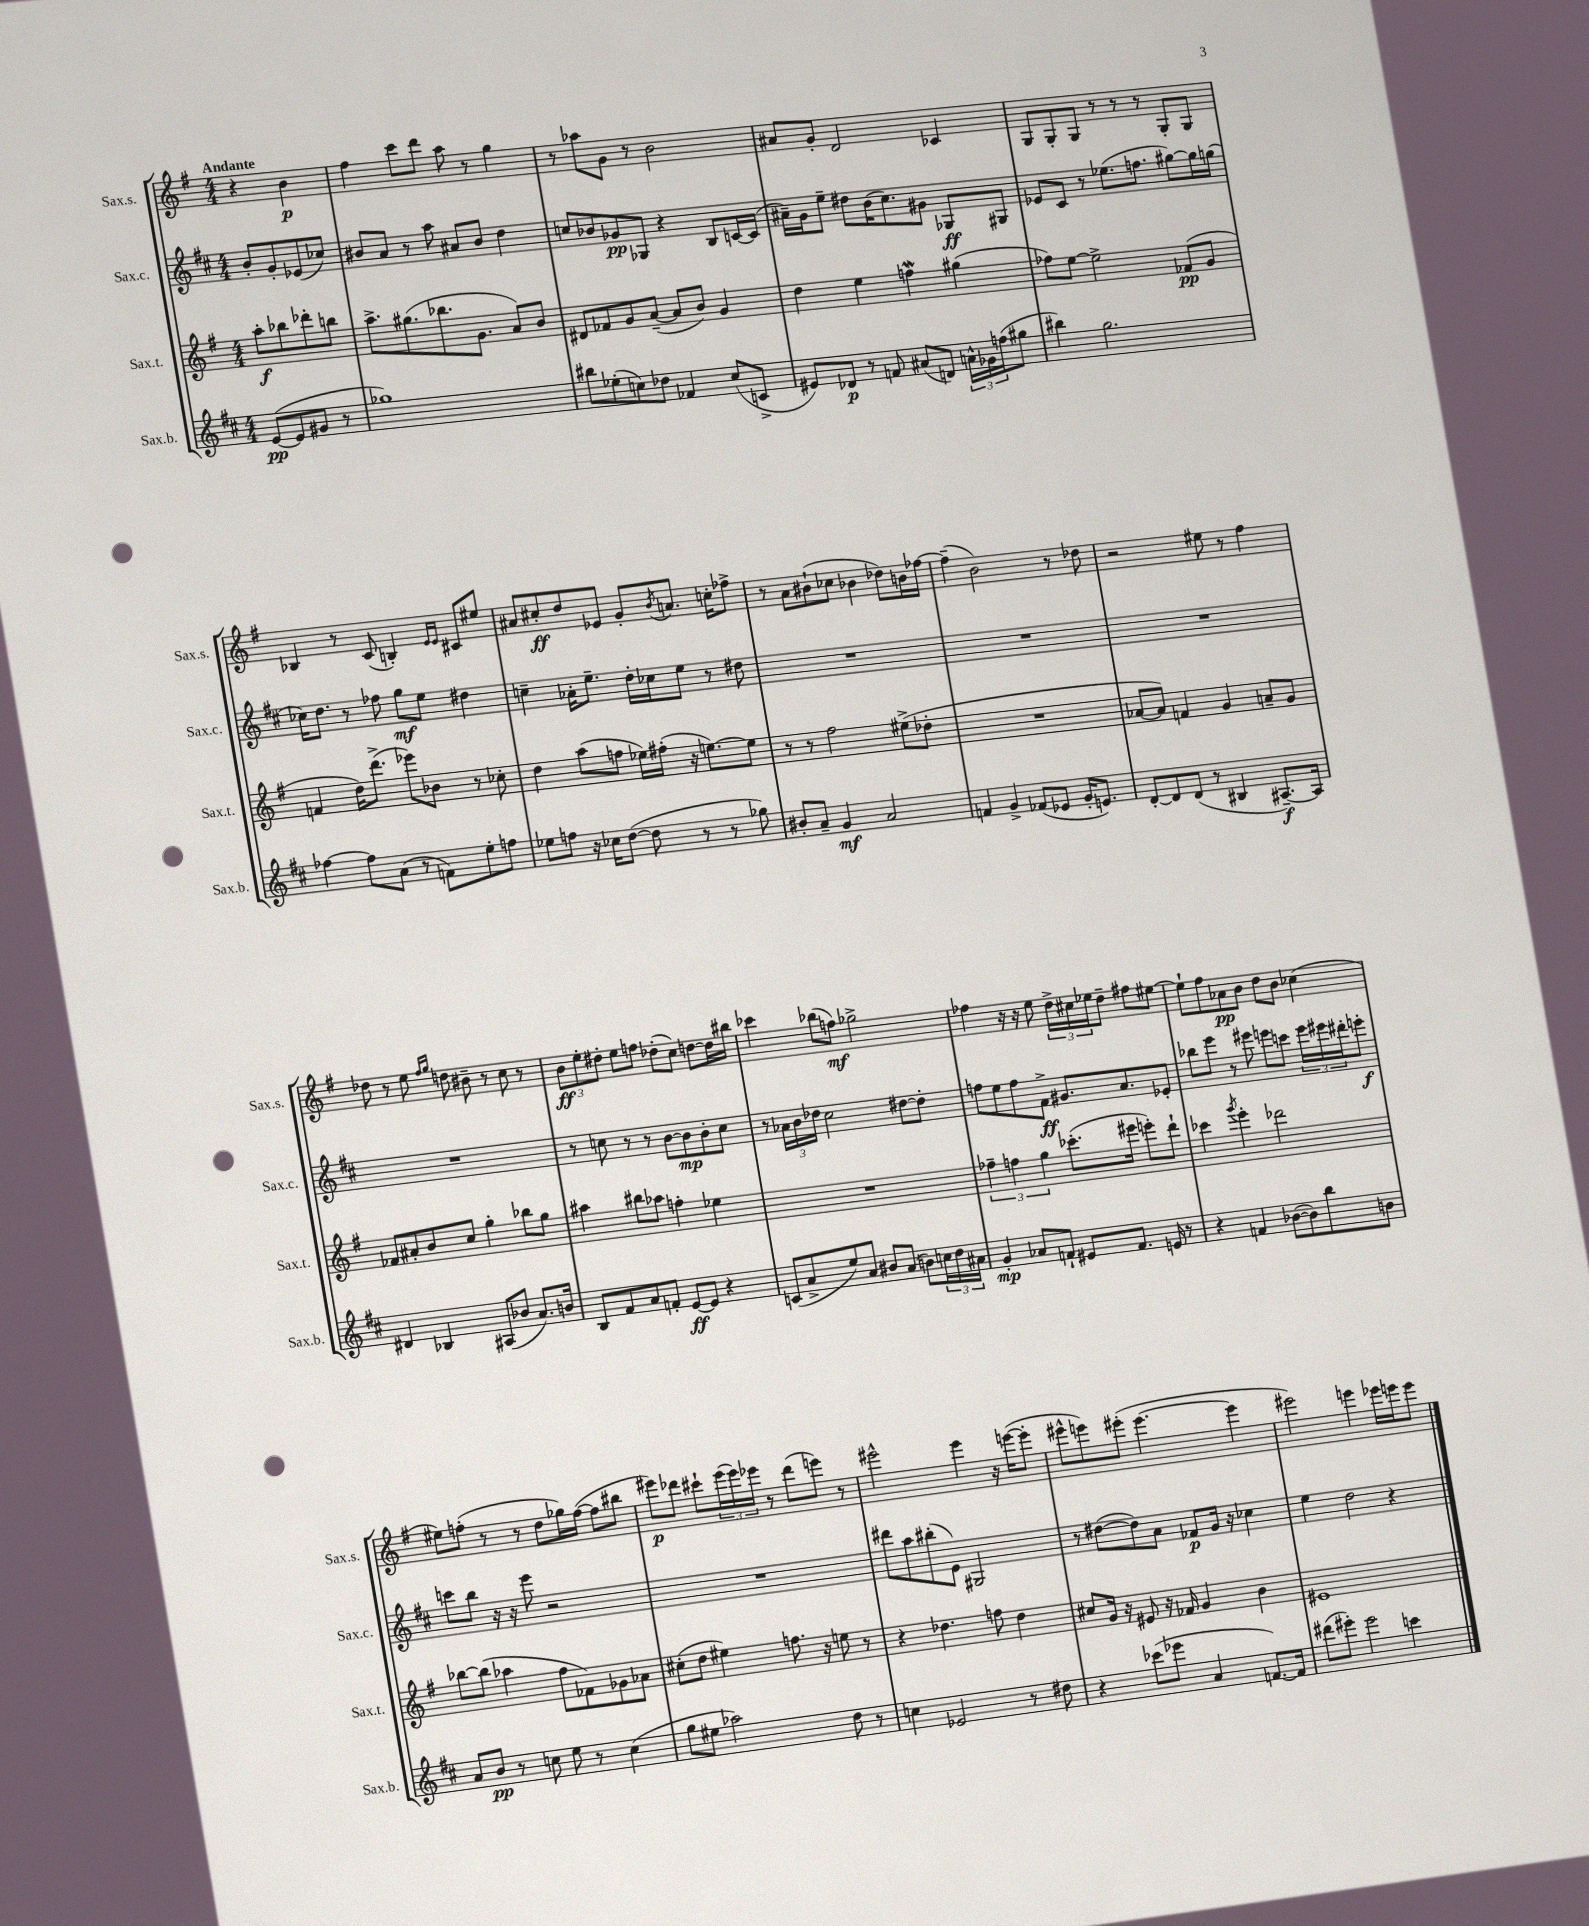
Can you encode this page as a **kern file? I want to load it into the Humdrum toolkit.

**kern	**kern	**kern	**kern
*staff4	*staff3	*staff2	*staff1
*clefG2	*clefG2	*clefG2	*clefG2
*k[f#c#]	*k[f#]	*k[f#c#]	*k[f#]
*M4/4	*M4/4	*M4/4	*M4/4
([8e/L	8aa'\L	8b'/L	4r
8e/]	8bb-\	8g'/	.
8g#/J	8ddd-'\	(8e-/	4b\
8r	8bb\J	8cc-/J)	.
=	=	=	=
1gg-)	8.aa^\L	8b#/L	4ff#\
.	.	8a/J	.
.	(8.gg#\	.	.
.	.	8r	8ccc\L
.	8.bb-\	8aa\	8ddd\J
.	.	8a#/L	8aa\
.	8.g\J	.	.
.	.	8b#/J	8r
.	8a/L)	4dd\	4gg\
.	8b/J	.	.
=	=	=	=
8bb#\L	8d#/L	8cc/L	8r
(8ee-'\	8f-/	8b-/	8aa-\L
8cc\)	8g/	8g-/	8g\J
8dd-\J	([8a~/J	8G-/J	8r
4f-/	8a/]L	4r	2b\
.	8b/J)	.	.
(8cc/L	4g/	8B/L	.
8c^/J	.	[16c/L	.
.	.	(16c/]JJ	.
=	=	=	=
8e#/L)	4dd\	16a#~\LL)	8a#/L
.	.	16g\J	.
8d-/J	.	8ee~\J	8g'/J
8r	4ee\	8dd#\L	2d/
8f/	.	(16b\K	.
.	.	8.cc#\)	.
(8a#/L	4ff\	.	.
8d/J)	.	8g#\J	.
24a^^\LL	(4gg#\	8G-/L	4c-/
24g-\	.	.	.
(24ff\J	.	.	.
8gg#\J	.	8G#/J	.
=	=	=	=
4bb#\)	8ff-\L)	8e-/L	8G/L
.	[8ee\J	8c#/J	8G'/
2.gg\	2ee^\]	8r	8G/J
.	.	(8.ee-\L	8r
.	.	.	8r
.	.	8.ff\J	.
.	.	.	8r
.	(8f-/L	[8gg#\L)	8G'/L
.	8g/J	16gg#\]L	8G/J
.	.	(16gg\JJ	.
=	=	=	=
[4ff-\	4f/	16cc-\LK)	4B-/
.	.	8.dd\J	.
8ff-\]L	16dd\LK)	8r	8r
.	(8.ddd^\J	.	.
(8a\J	.	8ff-\	(8c/
8r	8eee-\L)	8gg\L	4B'/)
8f\L)	8b-\J	8ee\J	.
.	.	.	16qqe/LL
.	.	.	16qqe/JJ
8ee'\	8r	4dd#\	8c#/L
8ff\J	8cc-'\	.	8ee#/J
=	=	=	=
8ee-\L	4dd\	4cc~\	8a#/L
8ff\J	.	.	8cc#'/
16r	(8aa\L	16a-'\LK	8dd/
16cc-\LK	.	8.ee~\J	.
([8dd\J	8ff\J	.	8e-/J
8dd\]	16ee-\LL)	16dd'\LL	8g'/L
.	(16ff#'\JJ	16cc-\J	.
.	.	.	8qb/
8r	16r	8ee\J	8.a/J
.	[8.ee\L)	.	.
8r	.	8r	.
.	.	.	16cc'\LK
8gg-\)	8ee\]J	8dd#\	8ff-^\J
=	=	=	=
8b#'/L	8r	1r	8r
8a~/J	8r	.	8a\L
4g/	2ff#\	.	(8b#`\
.	.	.	8cc-\J
2a/	.	.	4b-\
.	(8ee#^\L	.	8dd-\L)
.	8dd-'\J	.	16b\L
.	.	.	[16ff-\JJ
=	=	=	=
4f/	1r	1r	(4ff-~\]
4g^/	.	.	2b\)
(8f-/L	.	.	.
8e-/J	.	.	.
16g'/LK	.	.	8r
8.e/J)	.	.	.
.	.	.	8dd-\
=	=	=	=
[8d'/L	[8a-/L	1r	2r
8d/]	8a-/]J)	.	.
(8d/J	4f/	.	.
8r	.	.	.
4B#/	4g/	.	8ee#\
.	.	.	8r
[8.A#~/L)	8a~/L	.	4ff#\
.	8g/J	.	.
16A#/]Jk	.	.	.
=	=	=	=
4d#/	8f-/L	1r	8dd-\
.	8a#'/	.	8r
4B-/	8b/	.	8ee\
.	.	.	16qqff#/LL
.	.	.	16qqgg/JJ
.	8cc/J	.	8dd\
(8A#/L	4gg'\	.	8b#~\
8b-/J	.	.	8r
8.a/L)	8bb-\L	.	8cc\
.	8gg\J	.	8r
16b/Jk	.	.	.
=	=	=	=
8B/L	4aa#\	8r	12b\L
.	.	.	12ee'\
8f#/	.	8cc\	.
.	.	.	12dd#'\J
8a/	8bb#\L	8r	8ee\L
8f'/J	8aa-\J	8r	8ff\J
[8e/L	4ff'\	[8b\L	(8dd-'\L
8e/]J	.	8b\]	8cc\J)
4r	4ee-\	8b'\	[8dd\L
.	.	8cc\J	16dd\]L
.	.	.	16bb#\JJ
=	=	=	=
(8c/L	1r	8r	4ccc-\
8a^/	.	24a-\LL	.
.	.	24b\	.
.	.	24dd-\JJ	.
8ee/)	.	2cc#\	(8bb-\L
8a/J	.	.	8ff\J)
8b#/L	.	.	2gg-^\
(8a/J	.	.	.
8b\L)	.	[8dd#\L	.
24cc\L	.	8dd#'\]J	.
24dd\	.	.	.
24a#\JJ	.	.	.
=	=	=	=
4g'/	6ff-~\	8ff\L	4ff-\
.	.	8ee\	.
.	6ff\	.	.
8a-/L	.	8ff\	16r
.	.	.	16r
.	6gg\	.	.
8f`/J	.	8f#^\J	8ee\
8e#/L	(8.ccc-'\L	8.g#/L	24dd^\LL
.	.	.	24cc#\
.	.	.	24ee-\J
8.f/J	.	.	8dd~\J
.	16eee#\Jk	8.a/	.
.	8eee'\L)	.	8ff#\L
16e/	.	.	.
8r	8ddd`\J	8e-'/J	[8ee#\J
=	=	=	=
4r	4ccc-\	8bb-\L	8ee#`\]L
.	.	8eee\J	8ff#\
.	8qggg/	.	.
4f/	4eee'\	8r	8a-\
.	.	8eee#\	8b\J
([8b-\L	2ddd-\	8eee\L	8dd\L
8b-\])	.	8ccc\J	8b\J
8bb\	.	24eee\LL	(4cc-\
.	.	24eee#\	.
.	.	24ddd#'\J	.
8b\J	.	8eee'\J	.
=	=	=	=
8a/L	[8bb-\L	8ccc\L	8ee#\L)
8b/J	(8bb-\]J	8bb\J	(8ff'\J
8r	4aa-\	16r	8r
.	.	16r	.
8cc\	.	8eee\	8r
8ee\	8ff#\L	2r	8dd\L
8r	8f-\)	.	16gg-\L)
.	.	.	([16ff\JJ
(4cc\	8g-\	.	8ff\]L
.	8a-\J	.	8bb#\J
=	=	=	=
8gg\L	(8cc#'\L	1r	8eee#\L)
8ee#\J	8dd\J	.	8ddd-\J
2aa-\)	4ee#\)	.	8ccc#`\L
.	.	.	(24eee#\L
.	.	.	24eee#\)
.	.	.	24eee-\JJ
.	8.ff\	.	8r
.	.	.	(8ddd-\L
.	16r	.	.
8dd\	8ee\	.	8eee\J)
8r	8r	.	8r
=	=	=	=
4cc\	4r	8ddd#\L	2eee#^^\
.	.	8aa\	.
2e-/	4.dd-\	(8bb#'\	.
.	.	8e\J)	.
.	.	2G#/	4eee#\
.	8ff\	.	.
8r	4dd-\	.	16r
.	.	.	([16eee\LK
8dd#\	.	.	8eee'\]J
=	=	=	=
4r	8cc#/L	8r	8eee#^^\L
.	16g/Jk	([8dd#\L	8eee\)
.	16r	.	.
(8ccc-\L	8e#/	8dd#\])	(8eee#'\J
8eee-\J	16r	8a\J	[4.eee#\
.	16f-/	.	.
4a/	4g/	8f-/L	.
.	.	16g/Jk	.
.	.	16r	.
[8.f/L)	4b\	4cc-\	4eee#\]
16f/]Jk	.	.	.
=	=	=	=
(8ddd#\L	1e#	4ee\	2eee#\)
8eee#'\J)	.	.	.
2eee#\	.	2dd\	.
.	.	.	4eee\
4ccc\	.	4r	16eee-\LL
.	.	.	16eee\J
.	.	.	8eee\J
==	==	==	==
*-	*-	*-	*-
